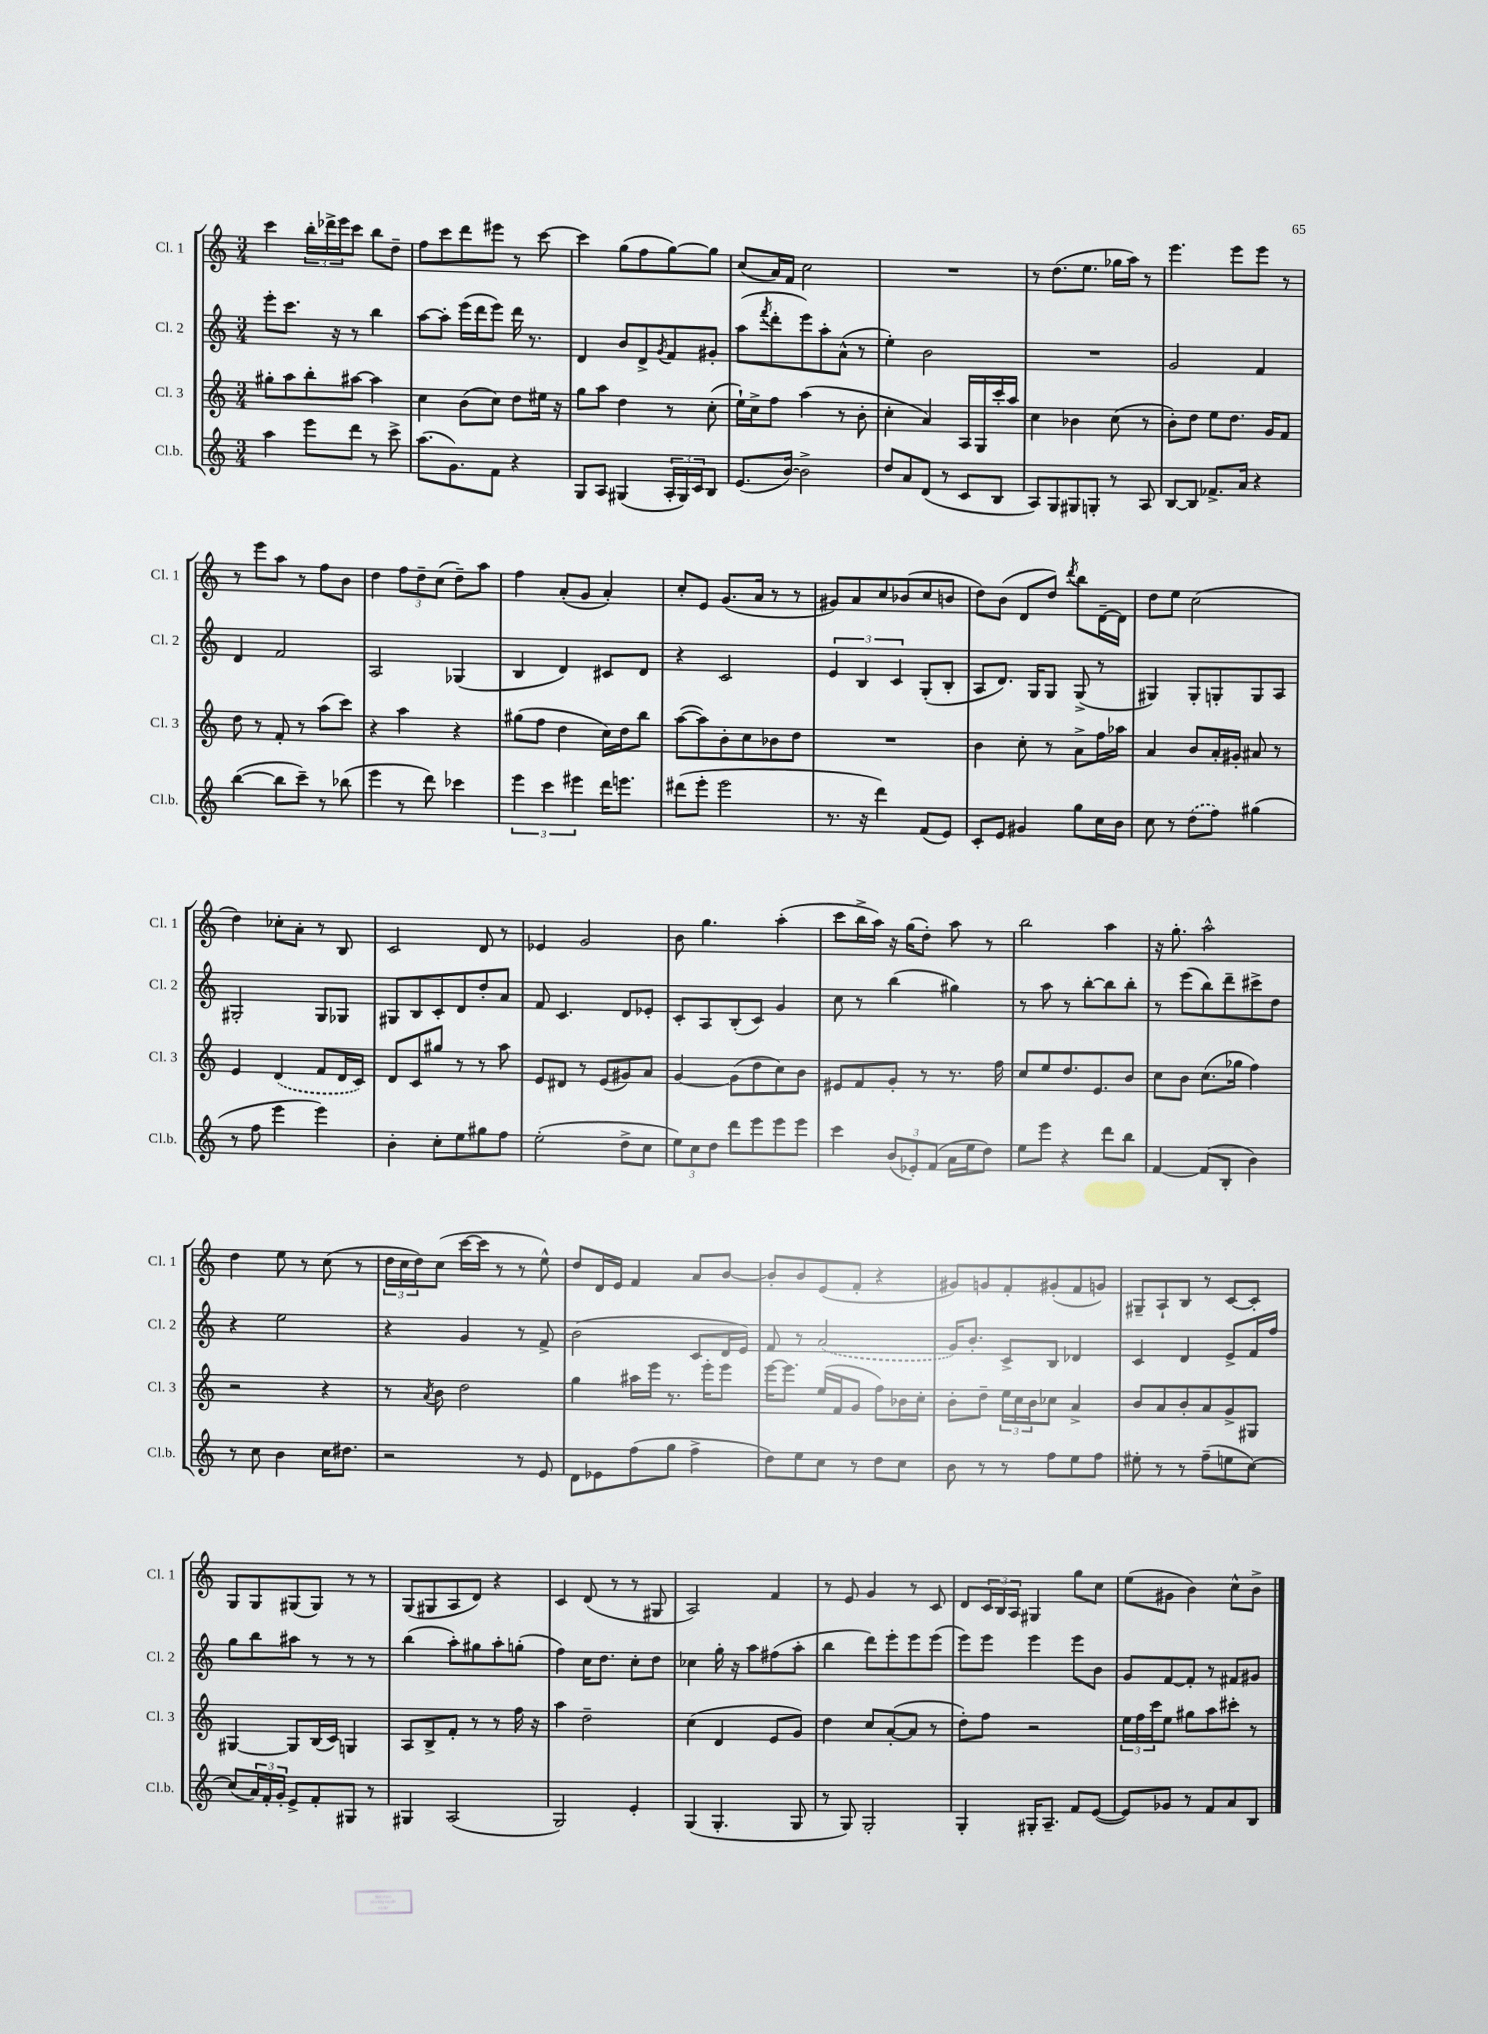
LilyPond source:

<<
\new StaffGroup <<
\new Staff = "s0" \with { instrumentName = "Cl. 1" shortInstrumentName = "Cl. 1" } {
    \clef treble \key c \major \numericTimeSignature \time 3/4
    c'''4 \tuplet 3/2 { b''16-. des'''16-> e'''16 } c'''8 b''8 d''8-- |
    f''8 c'''8 d'''8 eis'''8 r8 c'''8~ |
    c'''4 g''8( f''8 g''8~) g''8 |
    c''8( a'16) f'16 c''2 |
    R2. |
    r8 d''8.( e''8. ges''16 a''16) r8 |
    e'''4. e'''8 e'''8 r8 |
    r8 e'''8 a''8 r8 f''8 b'8 |
    d''4 \tuplet 3/2 { f''8 d''8-- c''8( } d''8--) a''8 |
    f''4 a'8-.( g'8 a'4-.) |
    c''8-. e'8 g'8.( a'16 r8 r8 |
    gis'8) a'8 c''8 bes'8( c''8 b'8 |
    d''8) b'8( d'8 d''8) \acciaccatura { d'''8 } b''8 d'16~-- d'16 |
    d''8 e''8 c''2( |
    d''4) ces''8-. a'8-. r8 b8 |
    c'2 d'8 r8 |
    ees'4 g'2 |
    b'8 g''4. a''4-.( |
    c'''8 b''16-> a''16) r16 g''16( d''8-.) a''8 r8 |
    b''2 a''4 |
    r16 g''8.-. a''2-^ |
    d''4 e''8 r8 c''8( r8 |
    \tuplet 3/2 { d''16 c''16 d''16) } c''8( c'''16~ c'''16 r8 r8 e''8-^) |
    d''8 d'16 e'16 f'4 a'8 b'8~ |
    b'8-. b'8 e'8( f'8-. r4 |
    gis'8) g'8 f'8-. gis'8-.( f'8 g'8) |
    gis8-- a8-! b8 r8 c'8~ c'8-. |
    g8 g8 gis8( gis8) r8 r8 |
    g8( gis8 a8 d'8) r4 |
    c'4 d'8( r8 r8 gis8 |
    a2) f'4 |
    r8 e'8 g'4 r8 c'8 |
    d'8 \tuplet 3/2 { c'16 b16 a16 } gis4 g''8 c''8 |
    e''8( gis'8 b'4) c''8-^ b'8-> \bar "|." |
}
\new Staff = "s1" \with { instrumentName = "Cl. 2" shortInstrumentName = "Cl. 2" } {
    \clef treble \key c \major \numericTimeSignature \time 3/4
    e'''8-. c'''8. r16 r8 b''4 |
    a''8~ a''8-. e'''16( d'''16 e'''8) d'''16 r8. |
    d'4 b'8 d'8-> \acciaccatura { g'8 } f'8 gis'8-. |
    a''8( \acciaccatura { f'''8 } d'''8-. e'''8) a''8-. a'8-^( r8 |
    e''4-.) b'2 |
    R2. |
    g'2 f'4 |
    d'4 f'2 |
    a2 ges4( |
    b4 d'4) cis'8 d'8 |
    r4 c'2 |
    \tuplet 3/2 { e'4 b4 c'4 } g8-.( b8-. |
    a8 d'8.) g16 g8 g8->( r8 |
    gis4) gis8-. g8-. g8 a8 |
    gis2-. gis8 ges8 |
    gis8 b8 c'8-. d'8 d''8-. a'8 |
    f'8 c'4. d'8 ees'8-. |
    c'8-. a8 b8-.( c'8) g'4 |
    c''8 r8 b''4( gis''4) |
    r8 a''8 r8 b''8~-. b''8 b''8-. |
    r8 e'''8( b''8) d'''8-- cis'''8-> d''8 |
    r4 e''2 |
    r4 g'4 r8 f'8-> |
    b'2( c'8 d'16 e'16) |
    f'8 r8 \once \slurDashed a'2( |
    g'16) b'8.-. c'8-> b8 des'4 |
    c'4 d'4 e'8-> f'16 f''16 |
    g''8 b''8 ais''8 r8 r8 r8 |
    b''4( a''8-.) gis''8 a''8-. g''8-.( |
    f''4) c''16 d''8. c''8-. d''8 |
    ces''4 g''16-. r16 a''8 fis''8( a''8-. |
    b''4 d'''8) e'''8-. e'''8 e'''8( |
    e'''8) e'''8 e'''4 e'''8 b'8 |
    g'8 f'8~ f'8-. r8 fis'8 gis'8 \bar "|." |
}
\new Staff = "s2" \with { instrumentName = "Cl. 3" shortInstrumentName = "Cl. 3" } {
    \clef treble \key c \major \numericTimeSignature \time 3/4
    gis''8-. a''8 b''8-. ais''8~ ais''4 |
    c''4 b'8( c''8) d''8 eis''16 r16 |
    g''8 a''8 d''4 r8 c''8-.( |
    e''16-!) c''16-> f''8 a''4( r8 b'8-. |
    c''4-. a'4) a16 g16 c'''16-. a''16 |
    c''4 bes'4 c''8( r8 |
    b'8-.) d''8 e''8 d''8. g'16 f'8 |
    d''8 r8 f'8-. r8 a''8( c'''8) |
    r4 a''4 r4 |
    gis''8( f''8 d''4 c''16) d''16 b''8 |
    a''8~( a''8) b'8-. c''8 bes'8 d''8 |
    R2. |
    b'4 c''8-. r8 a'8-> f''16 aes''16 |
    a'4 b'8 a'16-. gis'16-. ais'8 r8 |
    e'4 \once \slurDashed d'4( f'8 d'16 c'16) |
    d'8 c'8 gis''8 r8 r8 a''8 |
    e'8 dis'8 r8 e'8( gis'8) a'8 |
    g'4~ g'8( d''8 c''8) b'8 |
    eis'8 f'8 g'8-. r8 r8. f''16 |
    c''8 e''8 d''8. e'8. b'8 |
    c''8 b'8 c''8.( ges''16 f''4) |
    r2 r4 |
    r8 \acciaccatura { a'8 } b'8 d''2 |
    g''4 ais''16 e'''16 r8. e'''16-. e'''8 |
    e'''16~ e'''8. e''16( f'16 g'8 f''8) bes'16 c''16-. |
    b'8-. d''8-- \tuplet 3/2 { e''16 c''16 b'16 } ces''8 a'4-> |
    b'8 a'8 b'8-. a'8 g'8-> gis8 |
    gis4~ gis8 b16( c'16) g4 |
    a8 b8-> f'8-. r8 r8 f''16 r16 |
    a''4 d''2-- |
    c''4( d'4 e'8 g'8) |
    d''4 c''8 a'8~-.( a'8 r8 |
    d''8-.) f''8 r2 |
    \tuplet 3/2 { e''16 f''16 c'''16 } e''8 gis''8 a''8 cis'''8-. r8 \bar "|." |
}
\new Staff = "s3" \with { instrumentName = "Cl.b." shortInstrumentName = "Cl.b." } {
    \clef treble \key c \major \numericTimeSignature \time 3/4
    a''4 e'''8 d'''8 r8 c'''8-> |
    a''8.( g'8.) f'8 r4 |
    g8 a8 gis4( \tuplet 3/2 { a16-. gis16) c'16 } b8 |
    e'8.( b'16~) b'2-> |
    d''8 a'8 d'8( r8 c'8 b8 |
    a8) g8 gis8 g8-. r8 a8 |
    b8~ b8 fes'8.-> a'16 r4 |
    b''4~( b''8 c'''8--) r8 bes''8( |
    e'''4 r8 d'''8) ces'''4 |
    \tuplet 3/2 { e'''4 c'''4 eis'''4 } d'''16 e'''8. |
    dis'''8( e'''8-. e'''2 |
    r8. r16 d'''4) f'8( e'8) |
    c'8-. e'8 gis'4 g''8 c''16 b'16 |
    c''8 r8 \once \slurDashed d''8( f''8) gis''4( |
    r8 f''8 e'''4 e'''4) |
    b'4-. c''8-. e''8 gis''8 f''8 |
    e''2-.( d''8-> c''8 |
    \tuplet 3/2 { e''8) c''8 d''8 } d'''8 e'''8 e'''8 e'''8 |
    c'''4 \tuplet 3/2 { b'8( ees'8-.) f'8( } a'16 e''16 d''8) |
    e''8 e'''8 r4 d'''8 b''8 |
    f'4~ f'8( b8-. b'4) |
    r8 c''8 b'4 c''16 dis''8. |
    r2 r8 e'8 |
    d'8 ees'8 f''8( g''8 f''4-> |
    d''8) e''8 c''8 r8 d''8 c''8 |
    b'8 r8 r8 f''8 e''8 f''8 |
    eis''8-. r8 r8 f''8--( e''8 c''8~) |
    c''8( \tuplet 3/2 { a'16) f'16-. g'16-. } e'8-> f'8-. gis8 r8 |
    gis4 a2( |
    g2) e'4-. |
    g4( g4.-. g8 |
    r8 g8) g2-. |
    g4-. gis16-. a8.-- f'8 e'8~( |
    e'8) ges'8 r8 f'8 a'8 b8 \bar "|." |
}
>>
>>
\layout { \context { \Score \remove "Bar_number_engraver" } }
